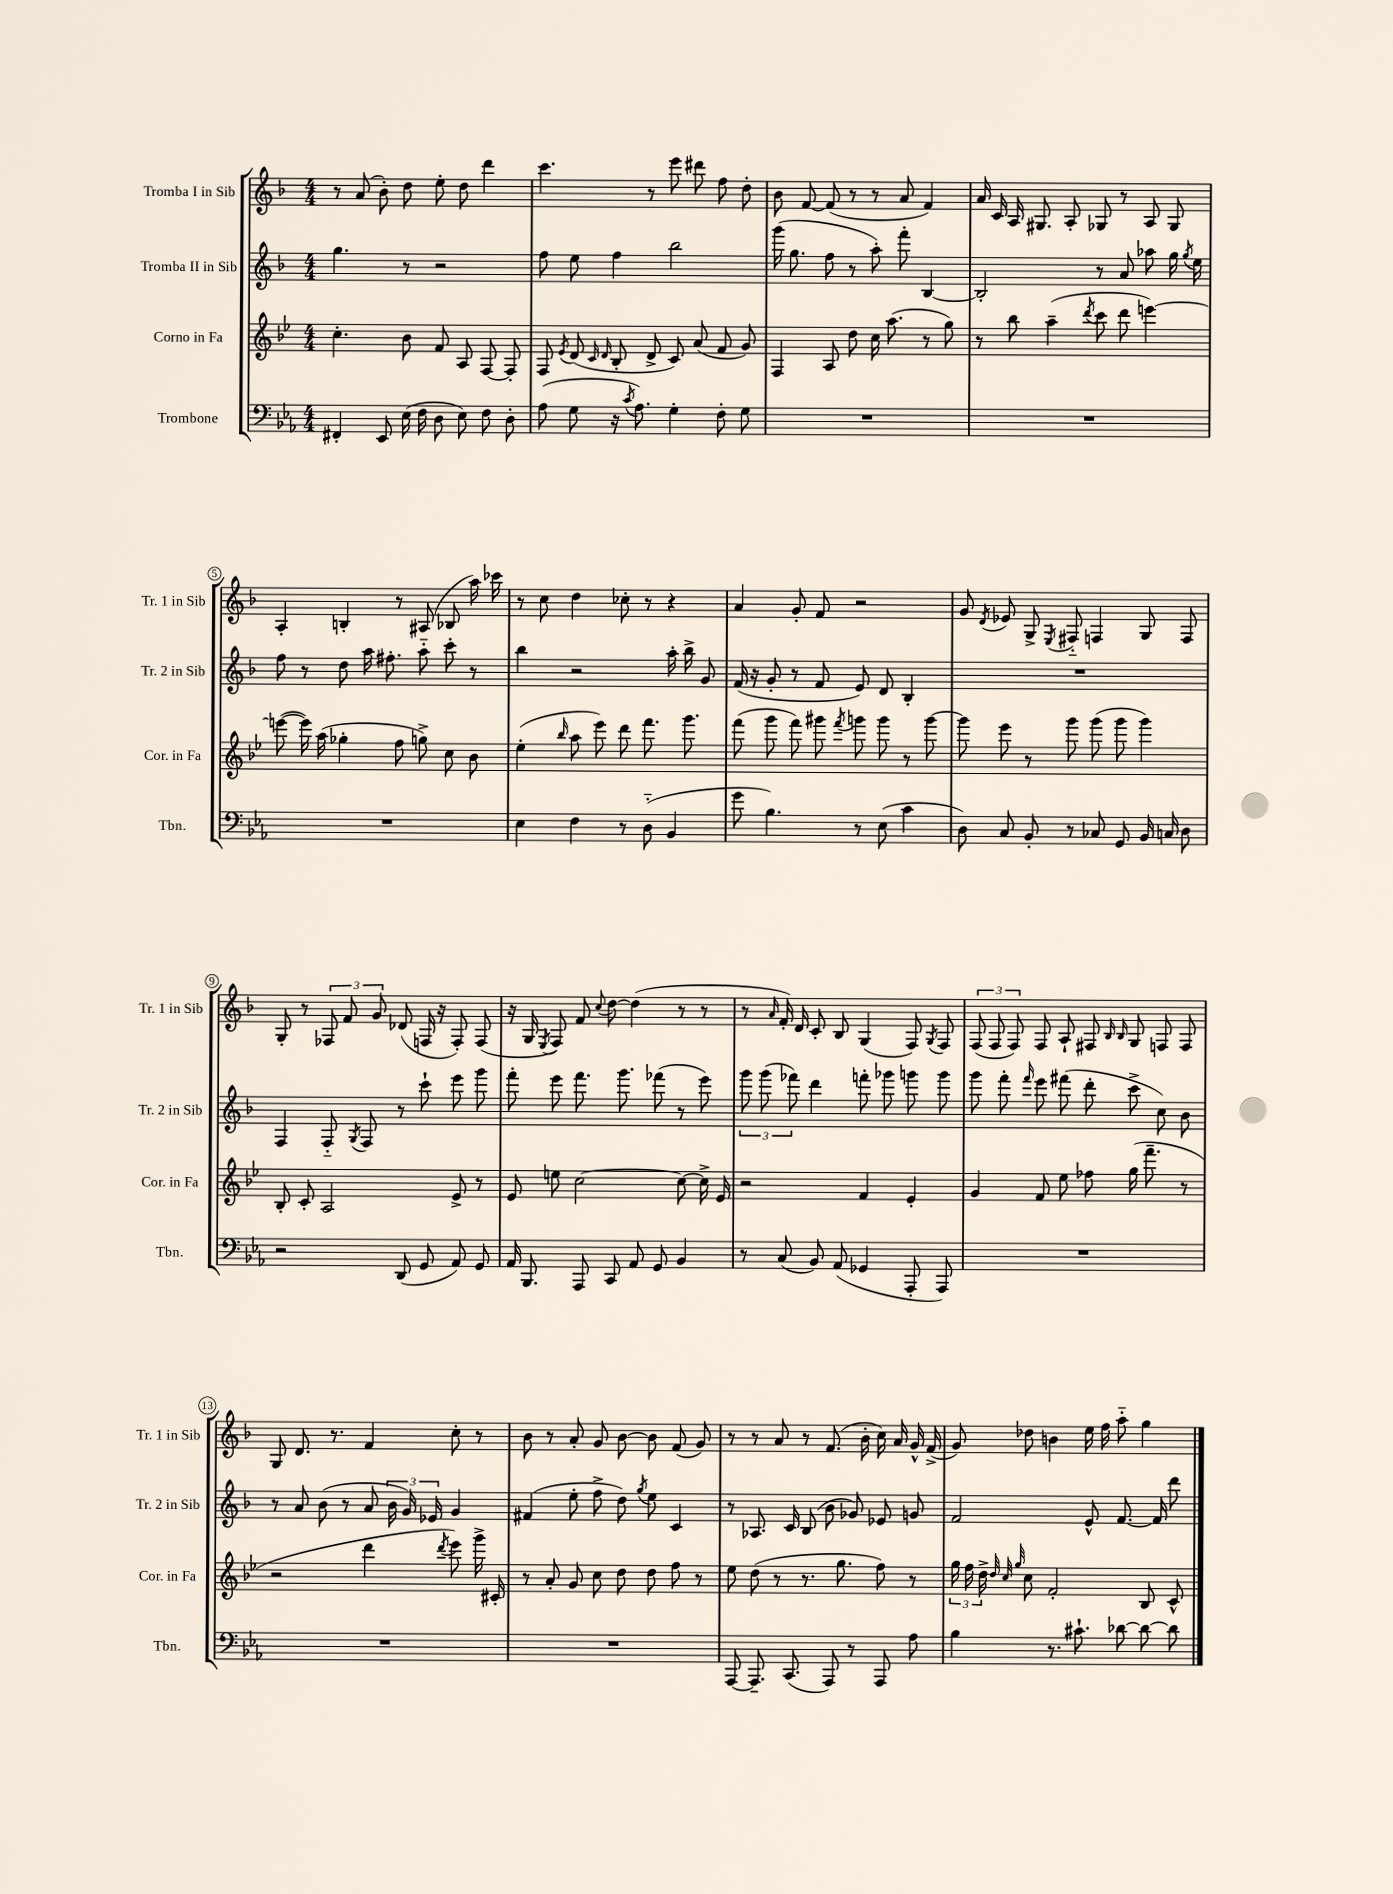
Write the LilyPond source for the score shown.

<<
\new StaffGroup <<
\new Staff = "s0" \with { instrumentName = "Tromba I in Sib" shortInstrumentName = "Tr. 1 in Sib" } {
    \clef treble \key f \major \numericTimeSignature \time 4/4
    \autoBeamOff r8 a'8( bes'8-.) d''8 e''8-. d''8 d'''4 |
    c'''4. r8 e'''8 dis'''8 f''8 d''8-. |
    bes'8 f'8~ f'8( r8 r8 a'8 f'4) |
    a'16 c'16 a16 gis8. a8-. ges8 r8 a8 ges8 |
    a4-. b4-. r8 ais8( bes8 a''16) ces'''16 |
    r8 c''8 d''4 ces''8-. r8 r4 |
    a'4 g'8-. f'8 r2 |
    g'8 \acciaccatura { d'8 } ees'8 g8-> \acciaccatura { e8 } fis8-_ f4 g8 f8 |
    g8-. r8 \tuplet 3/2 { fes8 f'8 g'8 } des'8( f16 r16 f8-.) f8( |
    r16 g16 \acciaccatura { e8 } f8) f'8 \appoggiatura { c''8 } d''8~ d''4( r8 r8 |
    r8 \grace { a'16 } f'16-.) d'16 c'8-. bes8 g4( f8) \acciaccatura { g8 } f8 |
    \tuplet 3/2 { f8( f8 f8) } f8 a8-! fis8 \grace { bes16 bes16 } g8 f8 f8 |
    g8 d'8. r8. f'4 c''8-. r8 |
    bes'8 r8 a'8-. g'8 bes'8~ bes'8 f'8( g'8) |
    r8 r8 a'8 r8 f'8.( bes'16-. c''16) a'16 g'16-^ f'16->( |
    g'8) des''8 b'4 e''16 f''16 a''8-_ g''4 \bar "|." |
}
\new Staff = "s1" \with { instrumentName = "Tromba II in Sib" shortInstrumentName = "Tr. 2 in Sib" } {
    \clef treble \key f \major \numericTimeSignature \time 4/4
    \autoBeamOff g''4. r8 r2 |
    f''8 e''8 f''4 bes''2 |
    g'''16( g''8. f''8 r8 a''8-.) f'''8-. bes4~ |
    bes2-. r8 a'8 aes''8 g''16 \acciaccatura { g''8 } e''16 |
    f''8 r8 d''8 a''16 fis''8.-. a''8-_ c'''8-. r8 |
    bes''4 r2 a''16-. bes''16-> g'8 |
    f'16( r16 g'8-. r8 f'8 e'8) d'8 bes4-. |
    R1 |
    f4 f8-_ \acciaccatura { g8 } f8 r8 c'''8-! e'''8 g'''8 |
    f'''8-. e'''8 f'''8. g'''8. fes'''8( r8 e'''8) |
    \tuplet 3/2 { g'''8 g'''8( fes'''8) } d'''4 f'''8-. ges'''8 g'''8 g'''8 |
    g'''8 f'''8-. \grace { f'''16 } e'''8 fis'''8( d'''8-. c'''8-> c''8) bes'8 |
    r8 a'8 bes'8( r8 a'8 \tuplet 3/2 { bes'16 g'16) ees'16 } g'4 |
    fis'4( e''8-. f''8-> d''8) \acciaccatura { g''8 } e''8 c'4 |
    r8 aes8. c'16 bes8( bes'8 ges'8) ees'8 g'8 |
    f'2 e'8-^ f'8.~ f'16 d'''8 \bar "|." |
}
\new Staff = "s2" \with { instrumentName = "Corno in Fa" shortInstrumentName = "Cor. in Fa" } {
    \clef treble \key bes \major \numericTimeSignature \time 4/4
    \autoBeamOff c''4.-. bes'8 f'8 a8 f8~ f8-. |
    f8 \acciaccatura { ees'8 } d'8( \grace { c'16 d'16 } bes8-. d'8-> c'8) a'8( f'8 g'8) |
    f4 a8 d''8 c''16 a''8.( r8 g''8) |
    r8 bes''8 a''4--( \acciaccatura { d'''8 } c'''8 d'''8 e'''4~) |
    e'''8~( e'''16) a''16( ges''4-. f''8 g''8->) c''8 bes'8 |
    ees''4-.( \grace { bes''16 } a''8 ees'''8) d'''8 f'''8. g'''8. |
    f'''8( g'''8 f'''8) gis'''8 \acciaccatura { f'''8 } g'''8 g'''8 r8 g'''8~ |
    g'''8 ees'''8 r8 g'''8 g'''8( g'''8 g'''4) |
    bes8-. c'8-. a2 ees'8-> r8 |
    ees'8 e''8 c''2~ c''8~ c''16-> ees'16 |
    r2 f'4 ees'4-. |
    g'4 f'8 ees''8 fes''8 g''16( f'''8.-- r8 |
    r2 d'''4 \acciaccatura { d'''8 } ees'''8) g'''16-> cis'16-. |
    r8 a'8-. g'8 c''8 d''8 d''8 f''8 r8 |
    ees''8 d''8( r8 r8. g''8. f''8) r8 |
    \tuplet 3/2 { g''16 f''16 d''16-> } \grace { d''32 c''32 g''32 } c''8 f'2-. bes8 c'8-^ \bar "|." |
}
\new Staff = "s3" \with { instrumentName = "Trombone" shortInstrumentName = "Tbn." } {
    \clef bass \key ees \major \numericTimeSignature \time 4/4
    \autoBeamOff fis,4-. ees,8 ees16( f16 d8 ees8) f8 d8-. |
    aes8( g8 r16 \acciaccatura { c'8 } aes8.) g4-. f8-. g8 |
    R1 |
    R1 |
    R1 |
    ees4 f4 r8 d8-_( bes,4 |
    g'8 bes4.) r8 ees8( c'4 |
    d8) c8 bes,8-. r8 ces8 g,8 bes,16 c16 d8 |
    r2 d,8( g,8 aes,8) g,8 |
    aes,16 bes,,8. aes,,8 c,8 aes,8 g,8 bes,4 |
    r8 c8( bes,8) aes,8( ges,4 aes,,8-. aes,,8) |
    R1 |
    R1 |
    R1 |
    aes,,8~ aes,,8.-- c,8.( aes,,8) r8 aes,,8 aes8 |
    bes4 r8. cis'8.-! des'8~ des'8~ des'8 \bar "|." |
}
>>
>>
\layout { \context { \Score \override BarNumber.stencil = #(make-stencil-circler 0.1 0.3 ly:text-interface::print) } }
